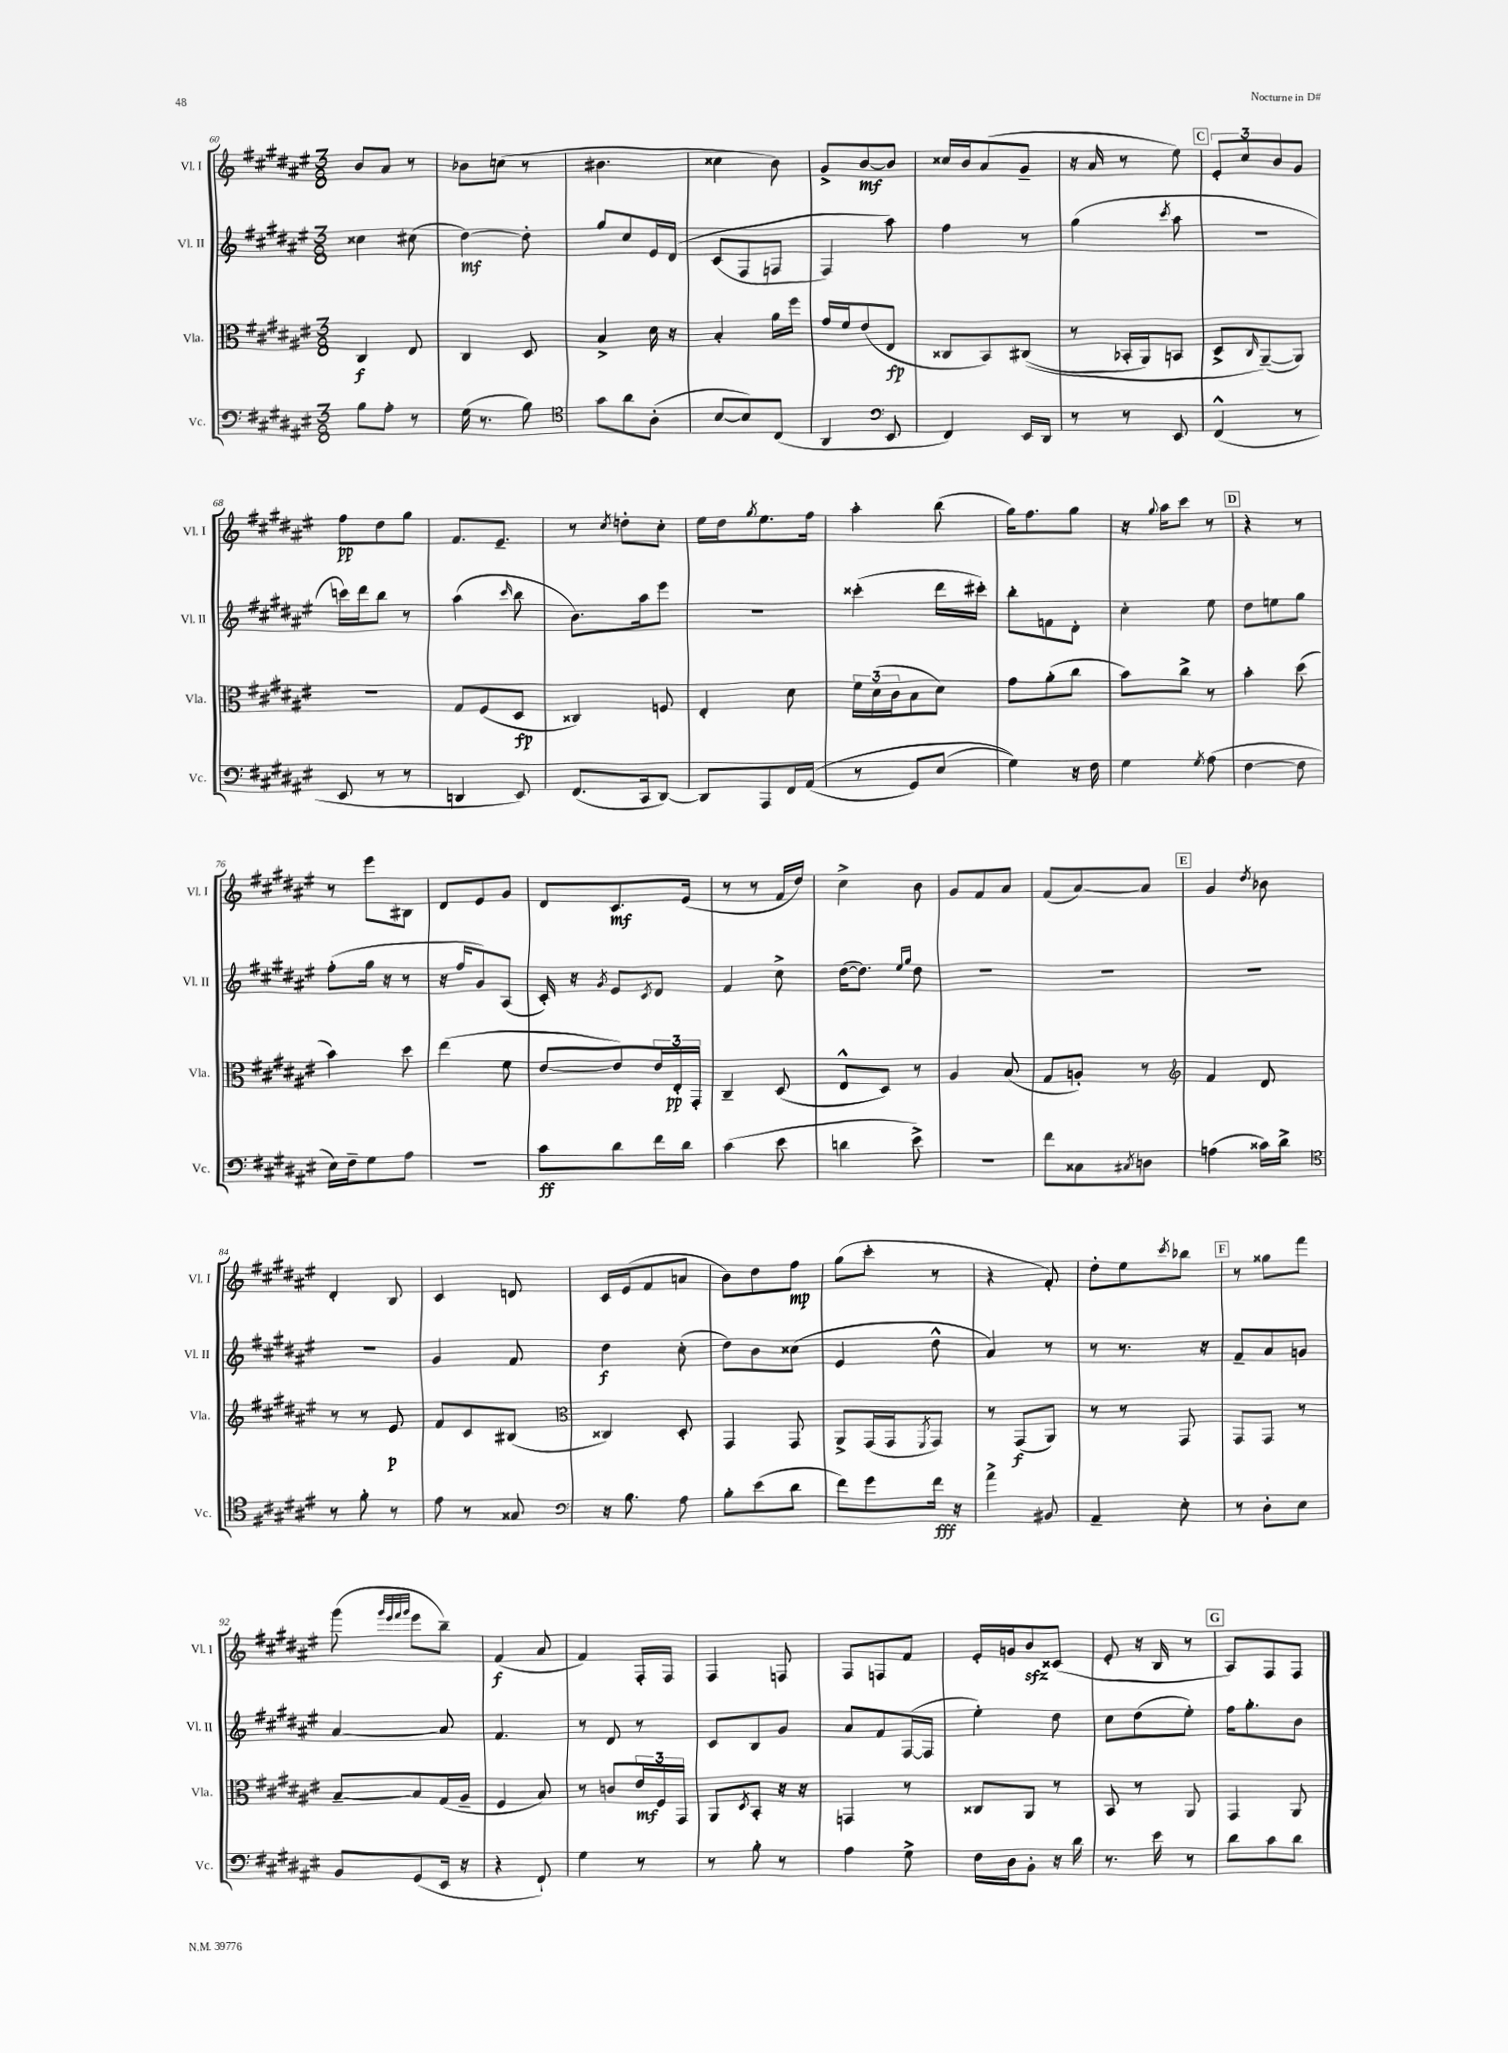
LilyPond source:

<<
\new StaffGroup <<
\new Staff = "s0" \with { instrumentName = "Vl. I" shortInstrumentName = "Vl. I" } {
    \clef treble \key fis \major \numericTimeSignature \time 3/8
    b'8 ais'8 r8 |
    bes'8 c''8( r8 |
    bis'4. |
    cisis''4 b'8) |
    gis'8-> b'8~\mf b'8 |
    cisis''16 b'16 ais'8( gis'8-- |
    r16 ais'16 r8 eis''8) |
    \mark \markup { \box "C" } \tuplet 3/2 { eis'8-. cis''8 b'8 } gis'8 |
    fis''8\pp dis''8 gis''8 |
    fis'8. eis'8.-- |
    r8 \acciaccatura { cis''8 } d''8-. cis''8-. |
    eis''16 dis''16 \acciaccatura { gis''8 } eis''8. fis''16 |
    ais''4-. b''8( |
    gis''16) fis''8. gis''8 |
    r16 \appoggiatura { gis''8 } ais''16 cis'''8 r8 |
    \mark \markup { \box "D" } r4 r8 |
    r8 eis'''8 bis8 |
    dis'8 eis'8 gis'8 |
    dis'8 cis'8.\mf eis'16( |
    r8 r8 fis'16 dis''16) |
    cis''4-> b'8 |
    gis'8 fis'8 ais'8 |
    fis'8( ais'8~) ais'8 |
    \mark \markup { \box "E" } gis'4 \acciaccatura { dis''8 } bes'8 |
    dis'4-. b8 |
    cis'4 d'8 |
    cis'16 eis'16( fis'8 a'8 |
    b'8) dis''8 fis''8\mp |
    gis''8( cis'''8-. r8 |
    r4 fis'8-.) |
    dis''8-. eis''8 \acciaccatura { cis'''8 } bes''8 |
    \mark \markup { \box "F" } r8 gisis''8 fis'''8 |
    gis'''8( \grace { gis'''32 eis'''32 fis'''32 gis'''32 } eis'''8 b''8--) |
    fis'4\f( ais'8 |
    fis'4) fis16-. fis16 |
    fis4 f8 |
    fis8 f8 fis'8 |
    eis'16-. g'16 b'8\sfz cisis'8( |
    eis'8-. r16 b16 r8 |
    \mark \markup { \box "G" } ais8) fis8 fis8 \bar "|." |
}
\new Staff = "s1" \with { instrumentName = "Vl. II" shortInstrumentName = "Vl. II" } {
    \clef treble \key fis \major \numericTimeSignature \time 3/8
    cisis''4 cis''8( |
    dis''4~\mf) dis''8-. |
    gis''8 cis''8 eis'16 dis'16\( |
    cis'8( fis8 f8 |
    fis4) ais''8\) |
    fis''4 r8 |
    gis''4( \acciaccatura { cis'''8 } ais''8 |
    \mark \markup { \box "C" } R4. |
    c'''16) dis'''16 b''8 r8 |
    ais''4( \grace { cis'''16 } b''8 |
    b'8.) ais''16 eis'''8 |
    R4. |
    cisis'''4-.( dis'''16 cis'''16-.) |
    b''8-. f'8 dis'8-. |
    cis''4-. eis''8 |
    \mark \markup { \box "D" } dis''8 e''8 gis''8 |
    fis''8-.( gis''16 r16 r8 |
    r16 fis''16 gis'8) ais8( |
    cis'16-.) r16 \acciaccatura { gis'8 } eis'8 \acciaccatura { cis'8 } dis'8 |
    fis'4 cis''8-> |
    dis''16~( dis''8.) \grace { eis''16 gis''16 } dis''8 |
    R4. |
    R4. |
    \mark \markup { \box "E" } R4. |
    R4. |
    gis'4 fis'8 |
    dis''4\f cis''8-.( |
    dis''8) b'8 cisis''8( |
    eis'4 dis''8-^ |
    ais'4) r8 |
    r8 r8. r16 |
    \mark \markup { \box "F" } fis'8-- ais'8 g'8 |
    ais'4~ ais'8 |
    fis'4. |
    r8 dis'8 r8 |
    cis'8 b8 gis'8 |
    ais'8 fis'8 fis16~( fis16 |
    eis''4-.) dis''8 |
    cis''8 dis''8( eis''8-.) |
    \mark \markup { \box "G" } fis''16 gis''8.-. b'8 \bar "|." |
}
\new Staff = "s2" \with { instrumentName = "Vla." shortInstrumentName = "Vla." } {
    \clef alto \key fis \major \numericTimeSignature \time 3/8
    cis4\f eis8 |
    cis4 dis8 |
    b4-> dis'16 r16 |
    b4-. ais'16 fis''16 |
    gis'16 fis'16 eis'8( eis8\fp |
    cisis8 b,8) cis8(\( |
    r8 bes,16-. ais,16) b,8 |
    \mark \markup { \box "C" } dis8-> \grace { cis16 } ais,8~--(\) ais,8) |
    R4. |
    gis8 fis8( dis8\fp |
    cisis4) f8 |
    eis4-. dis'8 |
    \tuplet 3/2 { fis'16 dis'16( cis'16 } b8 dis'8) |
    gis'8 ais'8-.( cis''8 |
    b'8) cis''8-> r8 |
    \mark \markup { \box "D" } b'4-. dis''8( |
    b'4) dis''8 |
    eis''4( fis'8 |
    eis'8~ eis'8) \tuplet 3/2 { eis'16 eis16-.\pp gis,16-. } |
    cis4-- dis8( |
    eis8-^ dis8) r8 |
    ais4 b8( |
    gis8 a8-.) r8 |
    \mark \markup { \box "E" } \clef treble fis'4 dis'8 |
    r8 r8 eis'8\p |
    fis'8 cis'8 bis8( |
    \clef alto cisis4) dis8-. |
    gis,4 gis,8 |
    ais,8-> gis,16( gis,16 \acciaccatura { fis,8 } gis,8) |
    r8 gis,8\f( ais,8) |
    r8 r8 gis,8 |
    \mark \markup { \box "F" } gis,8 gis,8 r8 |
    b8~-- b8 gis16( ais16-- |
    fis4 b8) |
    r8 c'8 \tuplet 3/2 { eis'16\mf fis16 gis,16 } |
    ais,8 \acciaccatura { dis8 } b,8-. r16 r16 |
    g,4 r8 |
    cisis8 ais,8 r8 |
    b,8 r8 ais,8 |
    \mark \markup { \box "G" } gis,4 ais,8 \bar "|." |
}
\new Staff = "s3" \with { instrumentName = "Vc." shortInstrumentName = "Vc." } {
    \clef bass \key fis \major \numericTimeSignature \time 3/8
    b8 ais8-. r8 |
    gis16( r8. b8) |
    \clef tenor gis'8 ais'8 ais8-.( |
    b8~ b8) cis8( |
    ais,4 \clef bass eis,8 |
    fis,4) eis,16 dis,16 |
    r8 r8 eis,8 |
    \mark \markup { \box "C" } fis,4-^( r8 |
    eis,8 r8 r8 |
    d,4 eis,8) |
    fis,8.( cis,16 dis,8~) |
    dis,8 ais,,8 fis,16 ais,16(\( |
    r8 gis,8) eis8( |
    gis4)\) r16 fis16 |
    gis4 \acciaccatura { gis8 } ais8( |
    \mark \markup { \box "D" } fis4~ fis8 |
    eis16) fis16-- gis8 ais8 |
    R4. |
    cis'8\ff dis'8 fis'16 dis'16 |
    cis'4( eis'8 |
    d'4 eis'8->) |
    R4. |
    fis'8 cisis8 \acciaccatura { cis8 } d8 |
    \mark \markup { \box "E" } a4( cisis'16) dis'16-> |
    \clef tenor r8 fis'8-. r8 |
    eis'8 r8 gisis8 |
    \clef bass r16 b8. ais8 |
    b8-. eis'8( dis'8 |
    fis'8) gis'8 fis'16\fff r16 |
    ais'4-> bis,8 |
    ais,4-- eis8-. |
    \mark \markup { \box "F" } r8 dis8-. eis8 |
    b,8 gis,8( eis,16 r16 |
    r4 fis,8-!) |
    gis4 r8 |
    r8 b8-. r8 |
    ais4 gis8-> |
    fis16 dis16 b,8-. r16 dis'16 |
    r8. eis'16 r8 |
    \mark \markup { \box "G" } dis'8 cis'8 dis'8 \bar "|." |
}
>>
>>
\layout { \context { \Score currentBarNumber = #60 } }
